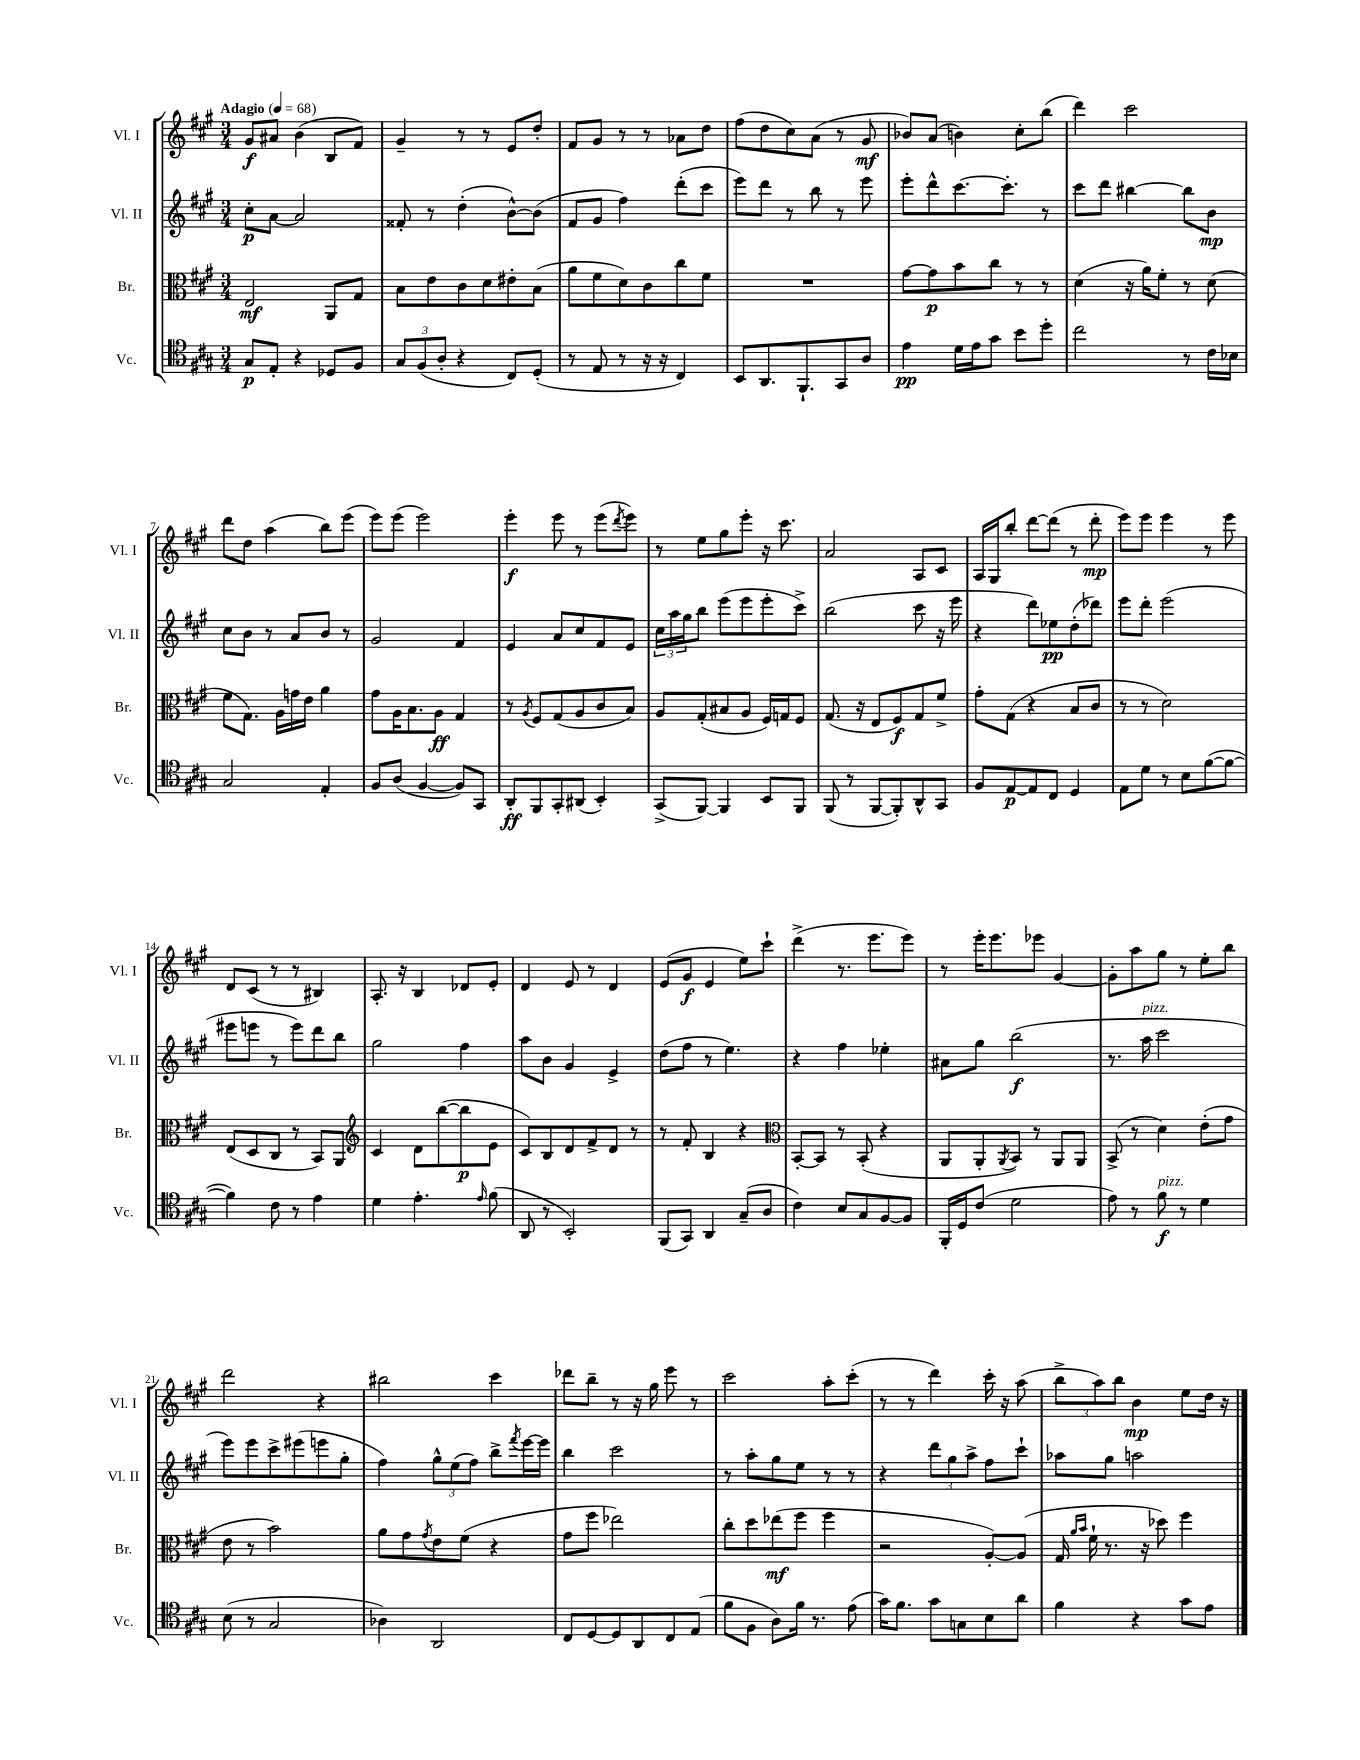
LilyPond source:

<<
\new StaffGroup <<
\new Staff = "s0" \with { instrumentName = "Vl. I" shortInstrumentName = "Vl. I" } {
    \clef treble \key a \major \numericTimeSignature \time 3/4 \tempo "Adagio" 4 = 68
    gis'8\f ais'8 b'4( b8 fis'8) |
    gis'4-- r8 r8 e'8 d''8-. |
    fis'8 gis'8 r8 r8 aes'8 d''8 |
    fis''8( d''8 cis''8) a'8( r8 gis'8\mf |
    bes'8) a'8( b'4) cis''8-. b''8( |
    d'''4) cis'''2 |
    d'''8 d''8 a''4( b''8) e'''8( |
    e'''8) e'''8( e'''2) |
    e'''4-.\f e'''8 r8 e'''8( \acciaccatura { d'''8 } e'''8) |
    r8 e''8 gis''8 e'''8-. r16 cis'''8. |
    a'2 a8 cis'8 |
    a16 gis16 b''8-. d'''8~ d'''8( r8 d'''8-.\mp |
    e'''8) e'''8 e'''4 r8 e'''8 |
    d'8 cis'8( r8 r8 bis4) |
    a8.-. r16 b4 des'8 e'8-. |
    d'4 e'8 r8 d'4 |
    e'8( gis'8\f e'4 e''8) cis'''8-! |
    d'''4->( r8. e'''8. e'''8) |
    r8 e'''16-. e'''8. ees'''8 gis'4~ |
    gis'8-. a''8 gis''8 r8 e''8-. b''8 |
    d'''2 r4 |
    bis''2 cis'''4 |
    des'''8 b''8-- r8 r16 gis''16 e'''8 r8 |
    cis'''2 a''8-. cis'''8-.( |
    r8 r8 d'''4) cis'''16-. r16 a''8( |
    \tuplet 3/2 { b''8-> a''8) b''8 } b'4\mp e''8 d''16 r16 \bar "|." |
}
\new Staff = "s1" \with { instrumentName = "Vl. II" shortInstrumentName = "Vl. II" } {
    \clef treble \key a \major \numericTimeSignature \time 3/4
    cis''8-.\p a'8~ a'2 |
    fisis'8-. r8 d''4-.( b'8~-^) b'8( |
    fis'8 gis'8 fis''4) d'''8-.( cis'''8 |
    e'''8) d'''8 r8 b''8 r8 e'''8 |
    e'''8-. d'''8-^ cis'''8.~ cis'''8.-. r8 |
    cis'''8 d'''8 bis''4~ bis''8 b'8\mp |
    cis''8 b'8 r8 a'8 b'8 r8 |
    gis'2 fis'4 |
    e'4 a'8 cis''8 fis'8 e'8 |
    \tuplet 3/2 { cis''16 a''16 gis''16 } b''8 e'''8( e'''8 e'''8-. cis'''8->) |
    b''2( cis'''8 r16 e'''16 |
    r4 d'''8) ees''8\pp d''8-.( des'''8) |
    e'''8 d'''8-. e'''2( |
    eis'''8 e'''8 r8 e'''8) d'''8 b''8 |
    gis''2 fis''4 |
    a''8 b'8 gis'4 e'4-> |
    d''8( fis''8 r8 e''4.) |
    r4 fis''4 ees''4-. |
    ais'8 gis''8 b''2\f( |
    r8. a''16^\markup { \italic "pizz." } cis'''2 |
    e'''8) e'''8 cis'''8-> eis'''8( e'''8 gis''8-. |
    fis''4) \tuplet 3/2 { gis''8-^ e''8( fis''8) } b''8-> \acciaccatura { fis'''8 } e'''16~ e'''16 |
    b''4 cis'''2 |
    r8 a''8-. gis''8 e''8 r8 r8 |
    r4 \tuplet 3/2 { d'''8 gis''8 a''8-> } fis''8 cis'''8-! |
    aes''8 gis''8 a''2 \bar "|." |
}
\new Staff = "s2" \with { instrumentName = "Br." shortInstrumentName = "Br." } {
    \clef alto \key a \major \numericTimeSignature \time 3/4
    e2\mf a,8 gis8 |
    b8 e'8 cis'8 d'8 eis'8-. b8( |
    a'8 fis'8 d'8) cis'8 cis''8 fis'8 |
    R2. |
    gis'8~ gis'8\p b'8 cis''8 r8 r8 |
    d'4( r16 a'16) fis'8-. r8 d'8( |
    fis'8 gis8.) a16 g'16 e'16 a'4 |
    gis'8 a16 b8. a8\ff gis4 |
    r8 \acciaccatura { a8 } fis8 gis8( a8 cis'8 b8) |
    a8 gis8-.( bis8 a8 fis16) g16 fis8 |
    gis8.( r16 e8 fis8\f) gis8 fis'8-> |
    gis'8-. gis8( r4 b8 cis'8 |
    r8 r8 d'2) |
    e8( d8 cis8 r8 b,8) a,8 |
    \clef treble cis'4 d'8 b''8~( b''8\p e'8 |
    cis'8) b8 d'8 fis'8-> d'8 r8 |
    r8 fis'8-. b4 r4 |
    \clef alto b,8~-. b,8 r8 b,8-.( r4 |
    a,8 a,8-. \acciaccatura { a,8 } b,8) r8 a,8 a,8 |
    b,8->( r8 d'4) e'8-.( gis'8 |
    e'8 r8 b'2) |
    a'8 gis'8 \acciaccatura { gis'8 } e'8 fis'8( r4 |
    gis'8 fis''8 ees''2) |
    cis''8-. d''8 ees''8\mf( fis''8 fis''4 |
    r2 a8~-.) a8( |
    gis16 \grace { a'16 b'16 } fis'16-! r8. r16 des''8) fis''4 \bar "|." |
}
\new Staff = "s3" \with { instrumentName = "Vc." shortInstrumentName = "Vc." } {
    \clef tenor \key a \major \numericTimeSignature \time 3/4
    gis8\p e8-. r4 des8 fis8 |
    \tuplet 3/2 { gis8 fis8( a8-. } r4 cis8) d8-.( |
    r8 e8 r8 r16 r16 cis4) |
    b,8 a,8. fis,8.-! gis,8 a8 |
    e'4\pp d'16 e'16 gis'8 b'8 d''8-. |
    cis''2 r8 cis'16 bes16 |
    gis2 e4-. |
    fis8 a8( fis4~ fis8) gis,8 |
    a,8-.\ff fis,8 gis,8-. ais,8( b,4-.) |
    gis,8->( fis,8~) fis,4 b,8 fis,8 |
    fis,8( r8 fis,8~ fis,8-.) a,8-^ gis,8 |
    fis8 e8~\p e8 cis8 d4 |
    e8 d'8 r8 b8 fis'8~( fis'8~ |
    fis'4) cis'8 r8 e'4 |
    d'4 e'4.-. \grace { e'16 } fis'8( |
    a,8 r8 b,2-.) |
    fis,8( gis,8) a,4 gis8--( a8 |
    cis'4) b8 gis8 fis8~ fis8 |
    fis,16-. d16 cis'8( d'2 |
    e'8) r8 fis'8\f^\markup { \italic "pizz." } r8 d'4 |
    b8( r8 gis2 |
    aes4) a,2 |
    cis8 d8~ d8 a,8 cis8 e8( |
    fis'8 fis8 a8) fis'16 r8. e'8( |
    gis'16) fis'8. gis'8 g8 b8 a'8 |
    fis'4 r4 gis'8 e'8 \bar "|." |
}
>>
>>
